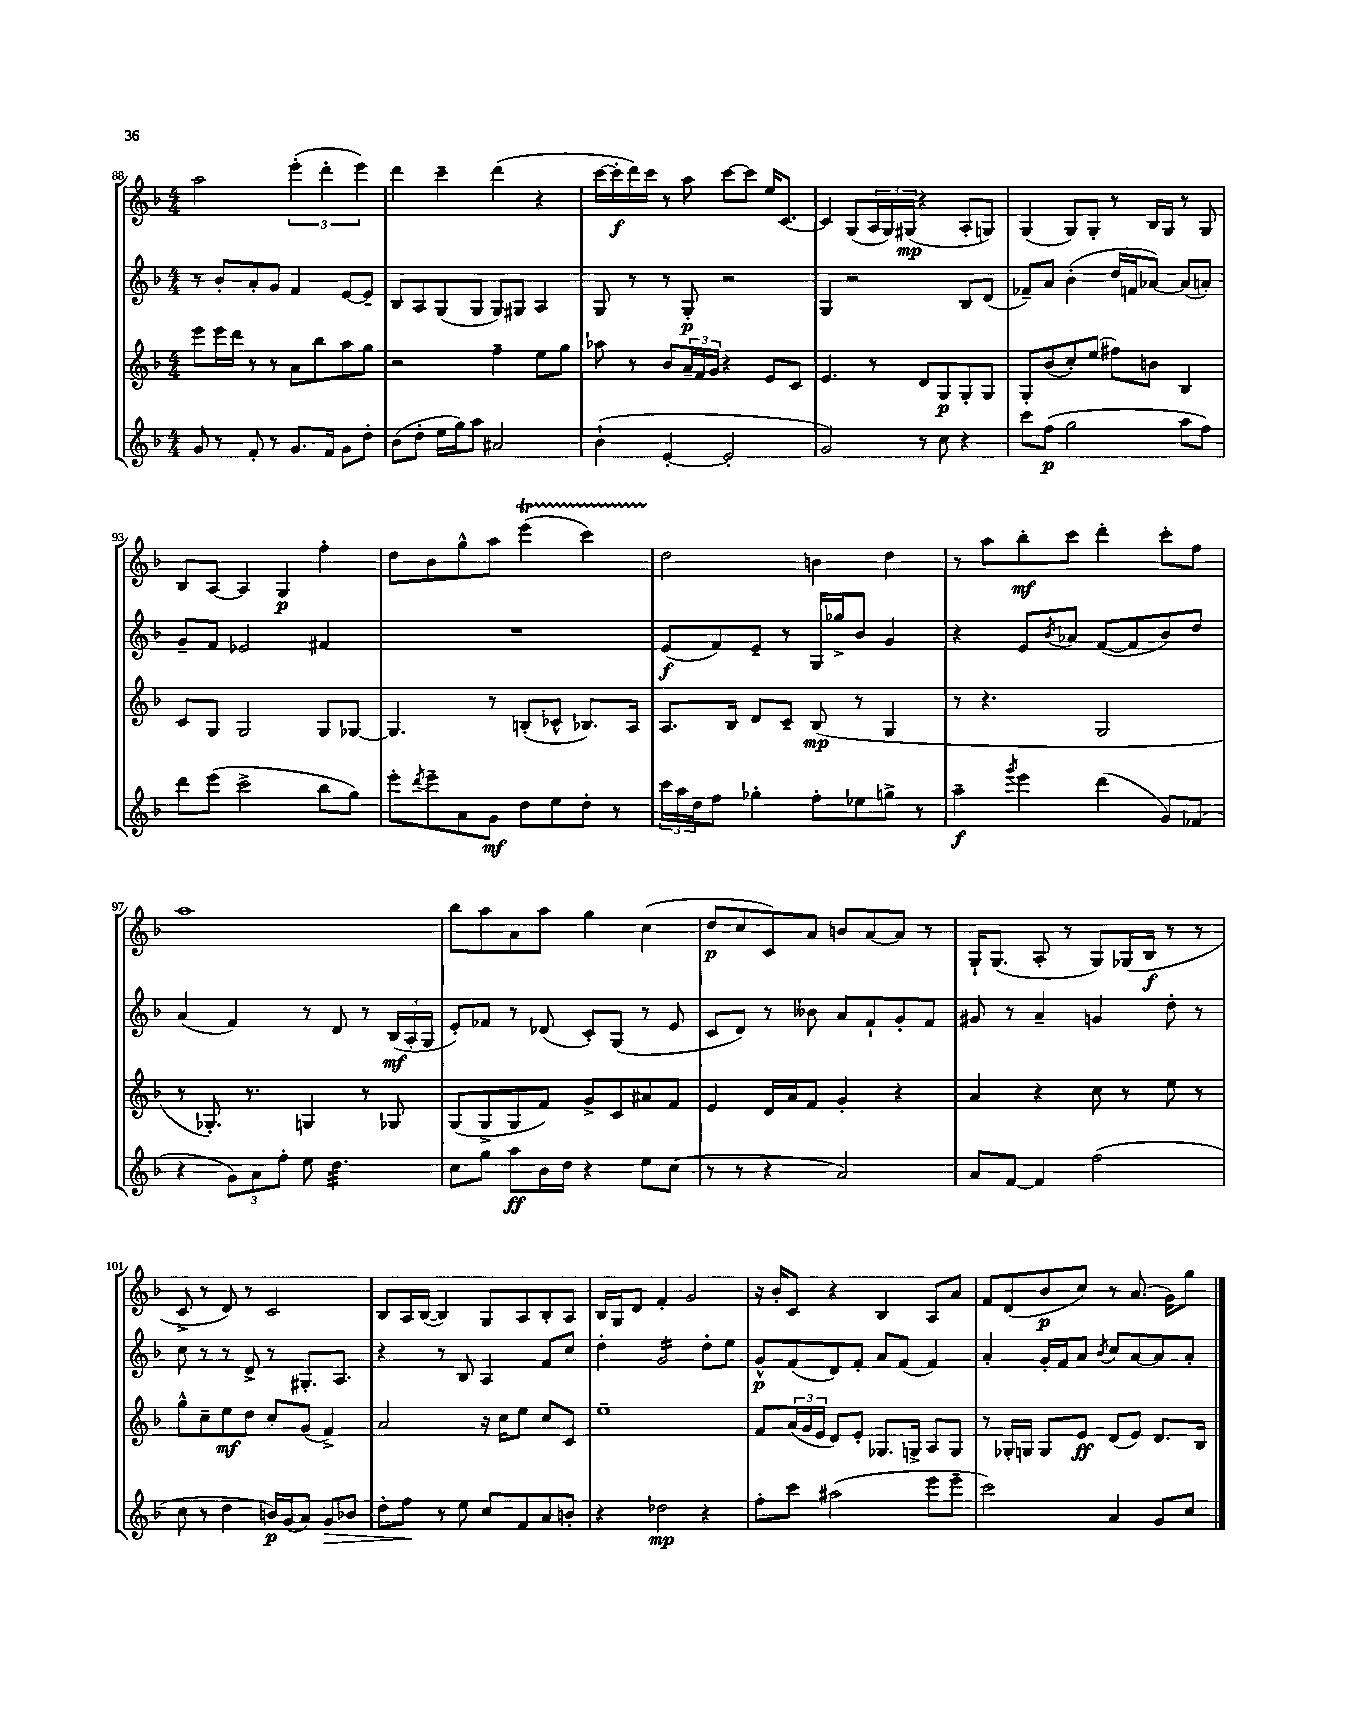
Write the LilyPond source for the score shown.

<<
\new StaffGroup <<
\new Staff = "s0" {
    \clef treble \key f \major \numericTimeSignature \time 4/4
    a''2 \tuplet 3/2 { e'''4-.( d'''4-. e'''4) } |
    d'''4 c'''4-- d'''4( r4 |
    c'''16~ c'''16-.\f d'''16) c'''16 r8 a''8 c'''8~ c'''8 e''16 c'8.~ |
    c'4 g8( \tuplet 3/2 { a16 g16) gis16\mp( } r4 a8-. g8) |
    g4( g8) g8-. r8 bes16 g16 r8 g8 |
    bes8 a8~ a4 g4\p f''4-. |
    d''8 bes'8 g''8-^ a''8 e'''4\startTrillSpan( c'''4) |
    d''2\stopTrillSpan b'4 d''4 |
    r8 a''8 bes''8-.\mf c'''8 d'''4-. c'''8-. f''8 |
    a''1 |
    bes''8 a''8 a'8 a''8 g''4 c''4( |
    d''8\p c''8 c'8) a'8 b'8 a'8~ a'8 r8 |
    g16-! g8.( a8-. r8 g8) ges16( bes16\f r8 r8 |
    c'8-> r8 d'8) r8 c'2 |
    bes8 a16 bes16~( bes4) g8 a8 bes8-. a8 |
    bes16 g16 d'8 f'4-. g'2 |
    r16 bes'16-. c'8 r4 bes4 a8 a'8 |
    f'8 d'8( bes'8\p c''8) r8 a'8.( g'16) g''8 \bar "|." |
}
\new Staff = "s1" {
    \clef treble \key f \major \numericTimeSignature \time 4/4
    r8 bes'8-. a'8-. g'8 f'4 e'8~ e'8-- |
    bes8 a8 g8( g8 g8) gis8 a4 |
    g8 r8 r8 g8-.\p r2 |
    g4 r2 bes8 d'8( |
    fes'8--) a'8 bes'4-.( d''16 f'16 aes'8~) aes'8( a'8-.) |
    g'8-- f'8 ees'2 fis'4 |
    R1 |
    e'8\f( f'8) e'8-- r8 g16 ges''16-> bes'8 g'4 |
    r4 e'8 \acciaccatura { bes'8 } aes'8 f'8~( f'8 bes'8) d''8 |
    a'4( f'4) r8 d'8 r8 \tuplet 3/2 { bes16\mf( a16-. g16 } |
    e'8-.) fes'8 r8 des'8( c'8-.) g8( r8 e'8 |
    c'8 d'8) r8 beses'8 a'8 f'8-! g'8-. f'8 |
    gis'8 r8 a'4-- g'4 d''8-. r8 |
    c''8 r8 r8 d'8-> r8 gis8.-. a8. |
    r4 r8 bes8 a4 f'8 c''8 |
    d''4-. g'2:16 d''8-. e''8 |
    g'8-^\p f'8( d'8) f'8-. a'8 f'8( f'4) |
    a'4-. g'16-. f'16 a'8 \acciaccatura { bes'8 } c''8 a'8~ a'8 a'8-. \bar "|." |
}
\new Staff = "s2" {
    \clef treble \key f \major \numericTimeSignature \time 4/4
    e'''8 e'''16 d'''16 r8 r8 a'8 bes''8 a''8 g''8 |
    r2 f''4-- e''8 g''8 |
    aes''8 r8 bes'8 \tuplet 3/2 { a'16-- f'16 g'16 } r4 e'8 c'8 |
    e'4. r8 d'8 g8\p g8-. g8 |
    g8-. bes'8( c''8-.) e''8( fis''8) b'8 bes4 |
    c'8 g8 g2 g8 ges8~ |
    ges4. r8 b8-.( ces'8-^ bes8.) a16 |
    a8. bes16 d'8 c'8-- bes8\mp( r8 g4 |
    r8 r4. g2 |
    r8 ges8.-.) r8. g4 r8 ges8 |
    g8( g8-> g8 f'8) g'8-> c'8 ais'8 f'8 |
    e'4 d'16 a'16 f'8 g'4-. r4 |
    a'4 r4 c''8 r8 e''8 r8 |
    g''8-^ c''8-- e''8\mf d''8 c''8-. g'8( f'4->) |
    a'2 r16 c''16 e''8 c''8 c'8 |
    e''1-- |
    f'8 \tuplet 3/2 { a'16( g'16 e'16 } d'8) e'8-. ges8. g16-> a8 g8 |
    r8 ges16-. g16 g8 e'8\ff d'8( e'8) d'8. bes16 \bar "|." |
}
\new Staff = "s3" {
    \clef treble \key f \major \numericTimeSignature \time 4/4
    g'8 r8 f'8-. r8 g'8. f'16 g'8 d''8-. |
    bes'8( d''8-. e''16 g''16) a''8 ais'2 |
    bes'4-!( e'4~-. e'2-. |
    g'2) r8 c''8 r4 |
    c'''8 f''8\p( g''2 a''8 f''8) |
    d'''8 e'''8( c'''2-> bes''8 g''8) |
    e'''8-. \acciaccatura { d'''8 } e'''8-- a'8 g'8\mf d''8 e''8 d''8-. r8 |
    \tuplet 3/2 { c'''16 a''16 d''16 } f''8 ges''4-. f''8-. ees''8 g''8-> r8 |
    a''4--\f \acciaccatura { g'''8 } e'''4 d'''4( g'8) fes'8( |
    r4 \tuplet 3/2 { g'8) a'8 f''8-. } e''8 d''4.:32 |
    c''8 g''8 a''8\ff bes'16 d''16 r4 e''8 c''8( |
    r8 r8 r4 a'2) |
    a'8 f'8~ f'4 f''2( |
    c''8 r8 d''4 b'16\p) g'16( a'8) g'8\> bes'8 |
    d''8-. f''8\! r8 e''8 c''8 f'8 a'8 b'8-. |
    r4 des''2\mp r4 |
    f''8-. c'''8 ais''2( e'''8 e'''8-- |
    c'''2) a'4 g'8 c''8 \bar "|." |
}
>>
>>
\layout { \context { \Score currentBarNumber = #88 } }
